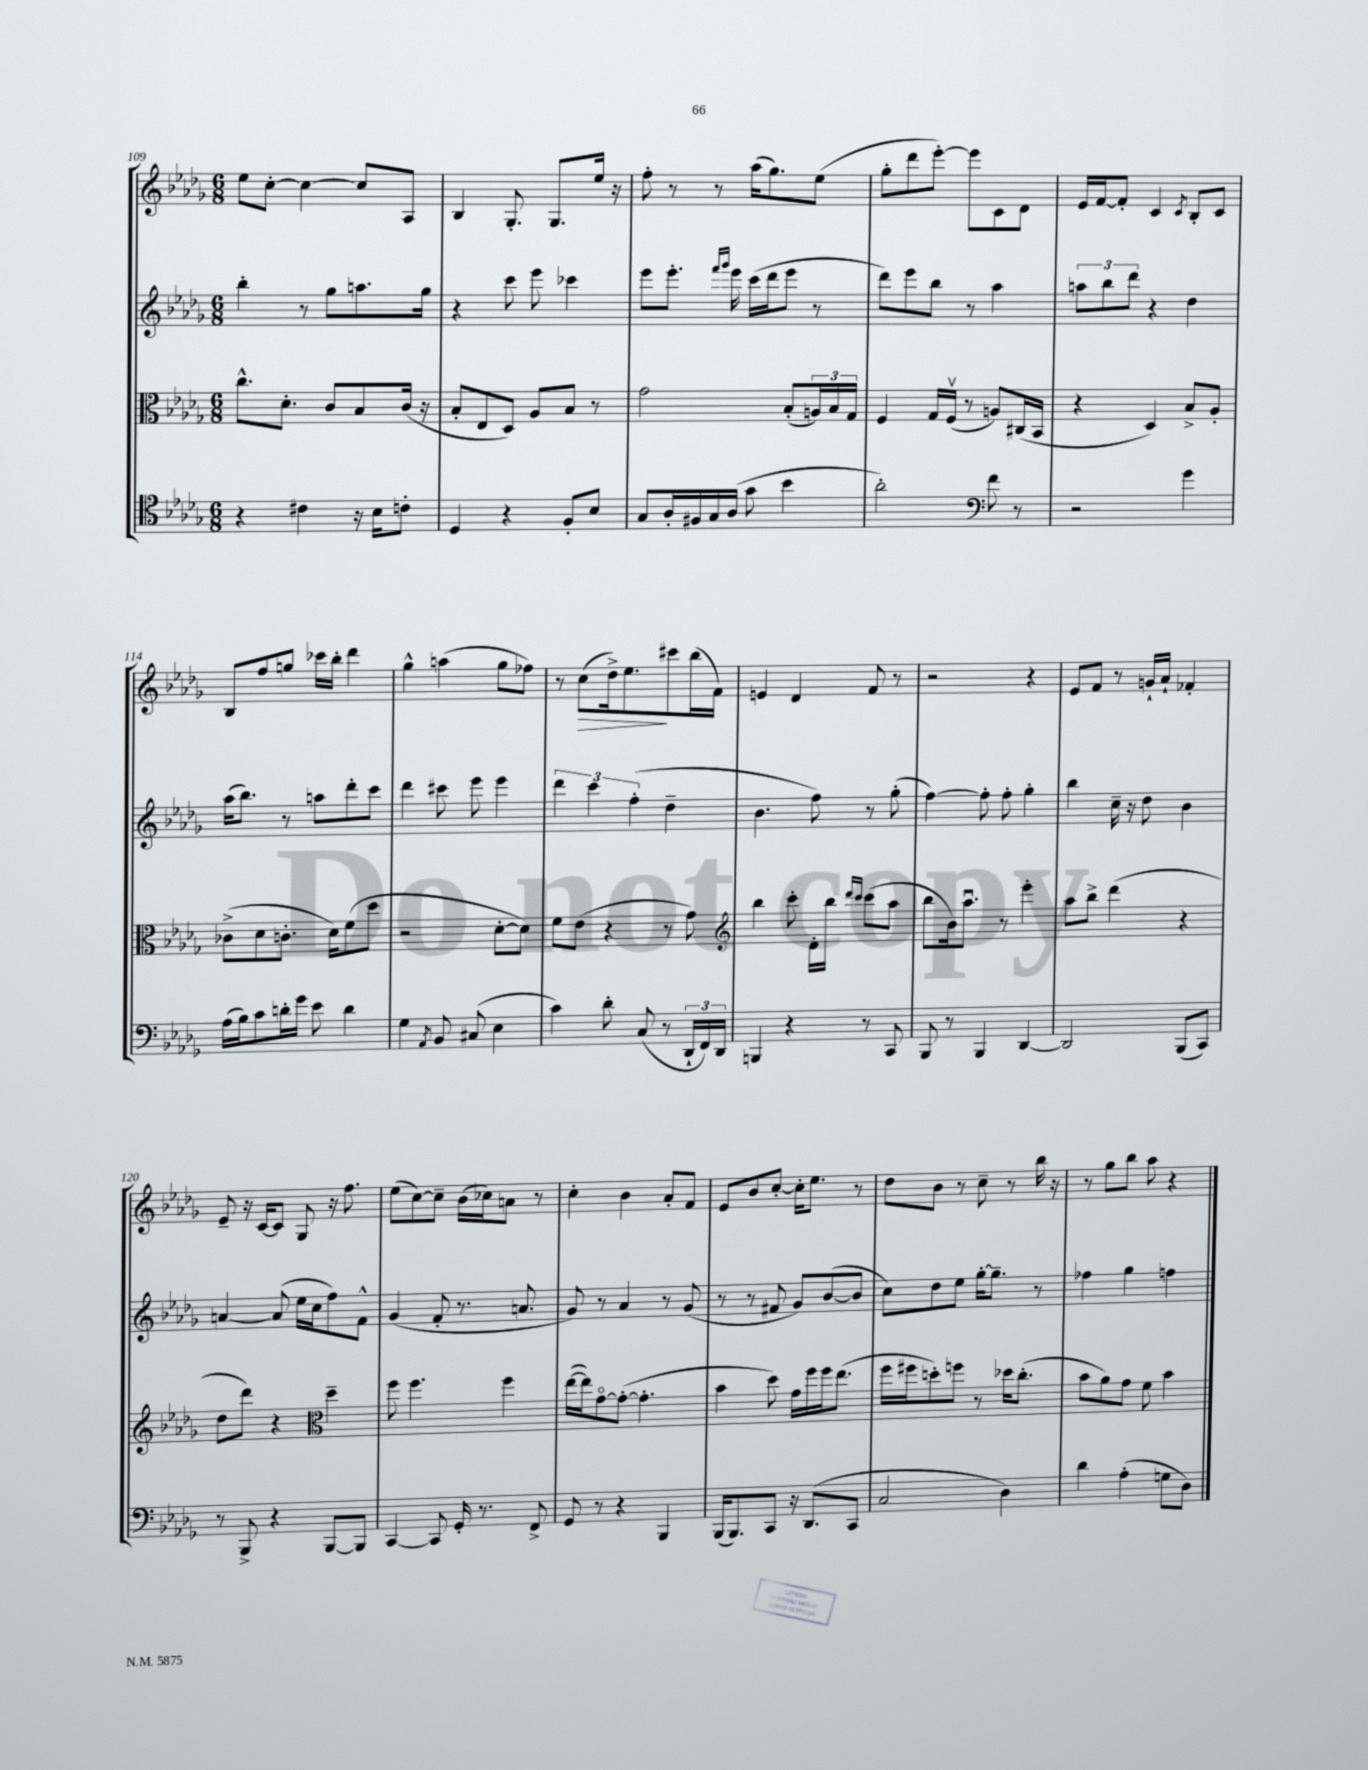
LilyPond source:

<<
\new StaffGroup <<
\new Staff = "s0" {
    \clef treble \key des \major \numericTimeSignature \time 6/8
    ees''8 c''8~-. c''4~ c''8 aes8 |
    bes4 ges8.-. ges8. ees''16 r16 |
    f''8-. r8 r8 aes''16( ges''8.) ees''8( |
    ges''8-. des'''8 ees'''8~-.) ees'''8 c'8 des'8 |
    ees'16 f'16~ f'8-. c'4 \acciaccatura { c'8 } bes8-. c'8 |
    bes8 f''8 g''8 ces'''16 bes''16-. des'''4 |
    ges''4-^ a''4( ges''8 fes''8) |
    r8 c''8\>( des''16->) ees''8.\! cis'''8 bes''16( f'16) |
    e'4 des'4 f'8 r8 |
    r2 r4 |
    ees'8 f'8 r8 g'16-! aes'16-! fes'4-. |
    ees'8-- r16 c'16~ c'8 ges8 r16 f''8. |
    ees''8( c''8~) c''8-- bes'16( ces''16) a'8 r8 |
    c''4-. bes'4 aes'8-. f'8 |
    ees'8 bes'8 c''8~-. c''16-. ees''8. r8 |
    des''8 bes'8 r8 c''8-- r8 bes''16 r16 |
    r8 ges''8 bes''8 aes''8 r4 \bar "|." |
}
\new Staff = "s1" {
    \clef treble \key des \major \numericTimeSignature \time 6/8
    bes''4-. r8 ges''8 a''8. ges''16 |
    r4 c'''8 ees'''8 ces'''4 |
    ees'''8 ees'''8.-. \grace { f'''16 ges'''16 } ees'''16 c'''16( des'''16 ees'''8 r8 |
    des'''8) ees'''8 bes''8 r8 aes''4 |
    \tuplet 3/2 { a''8 bes''8 des'''8 } r4 des''4 |
    aes''16( bes''8.) r8 a''8 des'''8-. c'''8 |
    des'''4 cis'''8 ees'''8 ees'''4 |
    \tuplet 3/2 { des'''4 c'''4 f''4-.( } des''4-- |
    bes'4. f''8) r8 ges''8-.( |
    f''4~) f''8-. f''8-. ges''4-. |
    bes''4 c''16-- r16 des''8 bes'4 |
    a'4~ a'8( ees''16 c''16 f''8) f'8-^ |
    ges'4( f'8-. r8. a'8. |
    ges'8) r8 aes'4 r8 ges'8( |
    r8 r8 fis'8 ges'8) bes'8~( bes'8 |
    c''8) des''8 ees''8 ges''16~-. ges''8.-- r8 |
    fes''4 ges''4 f''4 \bar "|." |
}
\new Staff = "s2" {
    \clef alto \key des \major \numericTimeSignature \time 6/8
    c''8.-^ des'8.-. c'8 bes8 c'16( r16 |
    bes8-. ees8 des8) aes8 bes8 r8 |
    ges'2 bes8-.( \tuplet 3/2 { a16) bes16 ges16 } |
    f4 ges16 f16\upbow( r8 a8) cis16( bes,16 |
    r4 des4) bes8-> aes8-. |
    ces'8->( des'8 c'8.-. des'16) f'8( des''8 |
    r2 des'8~-. des'8) |
    f'8 ees'8( r4 r8 ges'8) |
    \clef treble bes''4 c'''8-. des'16-. bes''16 \grace { des'''16 c'''16 } c'''8( aes''8 |
    bes''8 bes'16) aes''8.\downbow r8 ees'''4-. |
    aes''8 bes''8-> des'''4( r4 |
    des''8 des'''8) r4 \clef alto des''4-- |
    f''8 f''4. f''4 |
    ees''16~( ees''16) ges'8~\flageolet ges'8~-.( ges'4.-. |
    bes'4 des''8) ges'16 f''16 f''16 ees''8.( |
    f''16 fis''16 d''8-.) f''8 r8 des''16 c''8.-.( |
    bes'8 aes'8) ges'8 f'8 bes'4 \bar "|." |
}
\new Staff = "s3" {
    \clef tenor \key des \major \numericTimeSignature \time 6/8
    r4 cis'4 r16 bes16 c'8-. |
    des4 r4 f8-. bes8 |
    ges8 aes16-. fis16 ges16 aes16( ges'8 bes'4 |
    aes'2-.) \clef bass f'8 r8 |
    r2 ges'4 |
    aes16( bes16) c'8 d'16-. ges'16 ees'8 d'4 |
    ges4 \acciaccatura { aes,8 } bes,8 cis8( ees4 |
    c'4) des'8-. c8( r8 \tuplet 3/2 { des,16-! f,16) des,16 } |
    b,,4 r4 r8 c,8 |
    bes,,8 r8 bes,,4 des,4~ |
    des,2 bes,,8( c,8) |
    r8 bes,,8-> r4 bes,,8~ bes,,8 |
    c,4~ c,8 ges,16-. r8. f,8-> |
    ges,8 r8 r4 bes,,4 |
    bes,,16( bes,,8.) c,8 r16 des,8.( c,8 |
    c2 des4) |
    des'4 aes4-.( g8 des8) \bar "|." |
}
>>
>>
\layout { \context { \Score currentBarNumber = #109 } }
